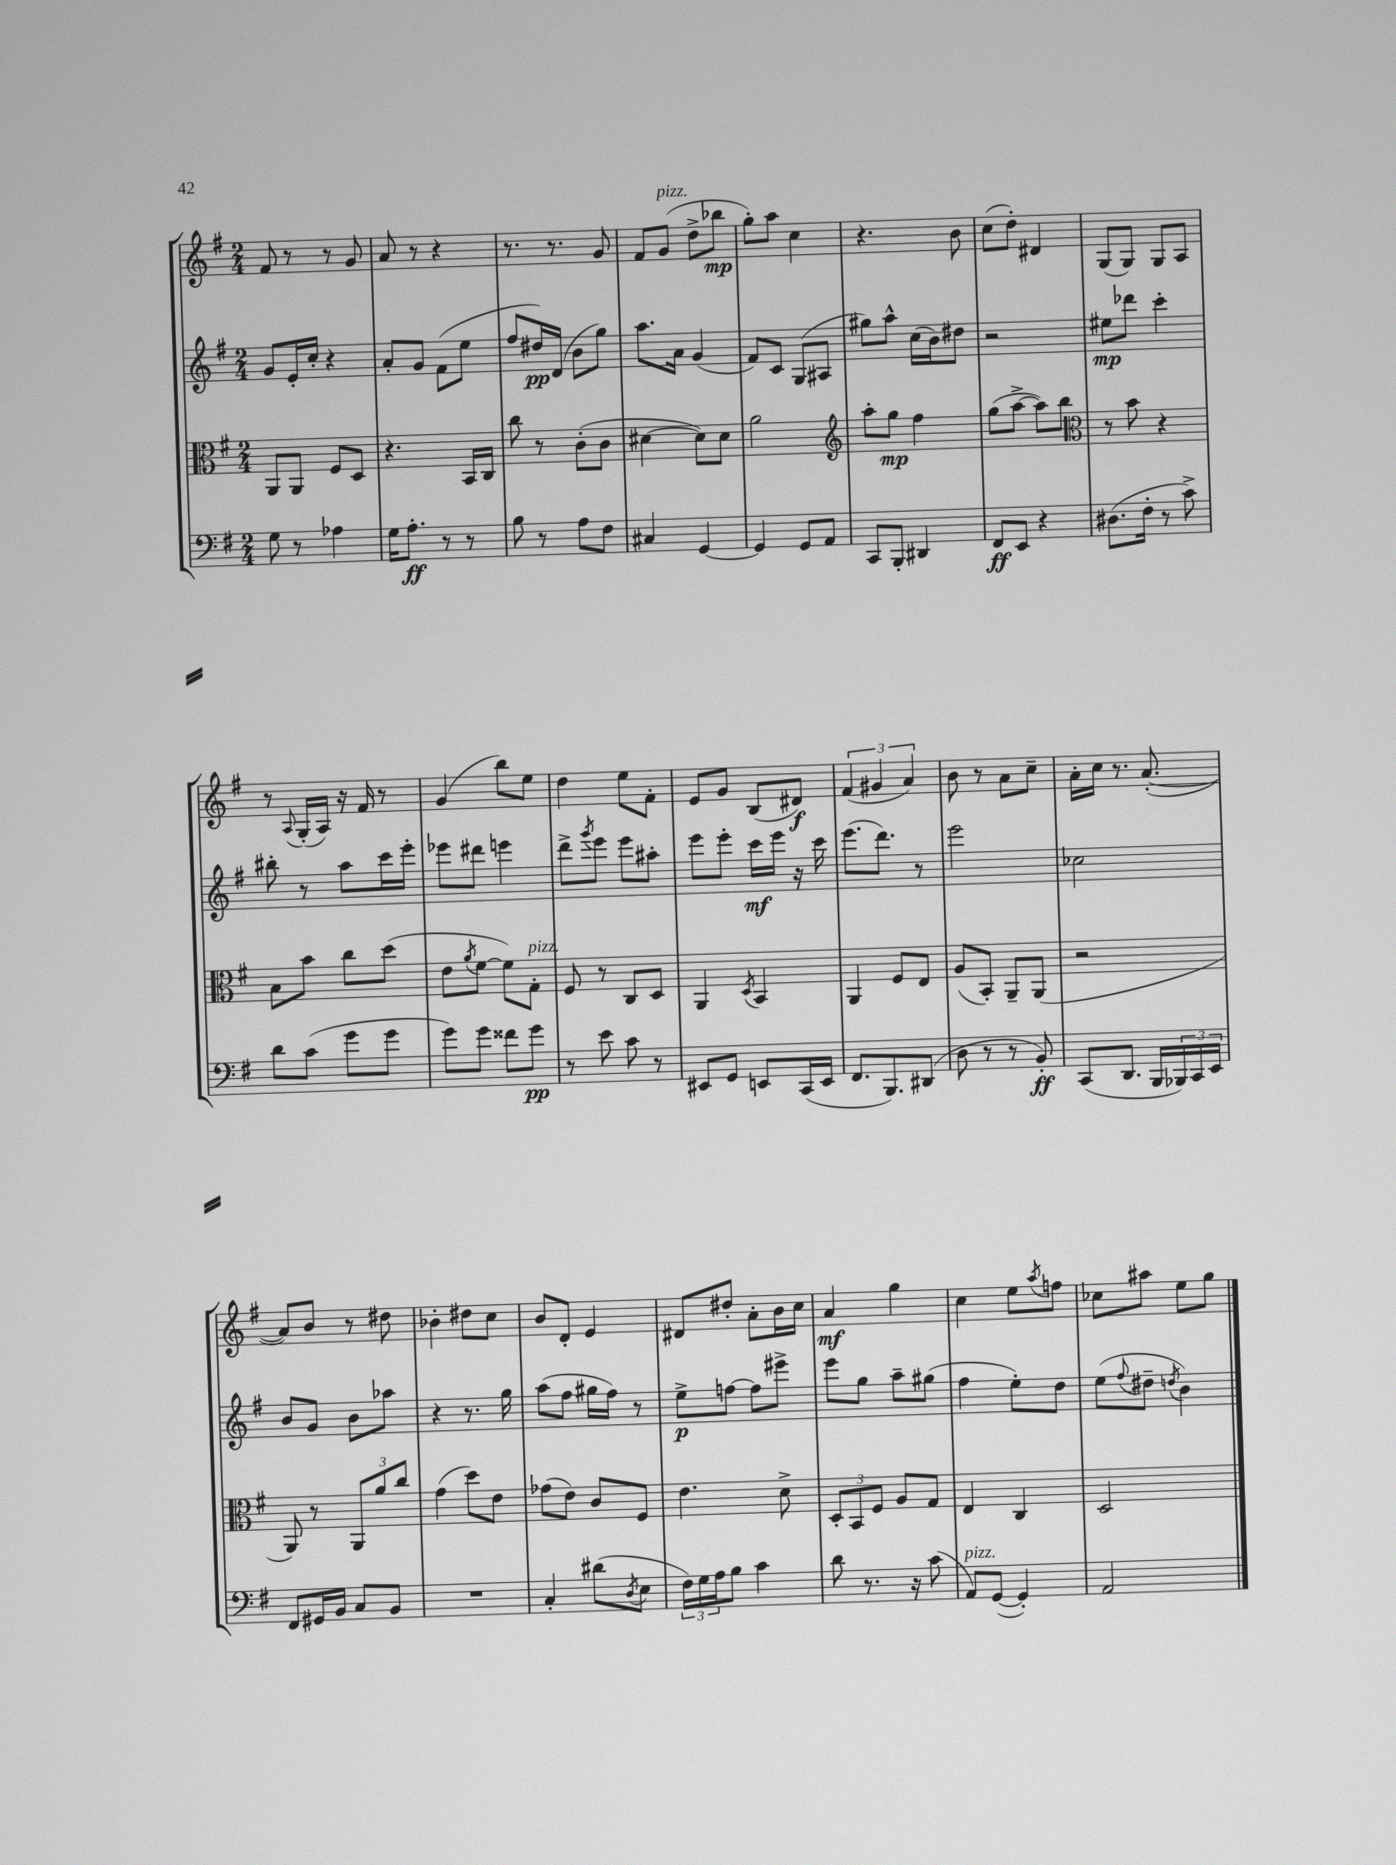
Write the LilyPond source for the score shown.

<<
\new StaffGroup <<
\new Staff = "s0" {
    \clef treble \key g \major \numericTimeSignature \time 2/4
    fis'8 r8 r8 g'8 |
    a'8 r8 r4 |
    r8. r8. g'8 |
    fis'8 g'8^\markup { \italic "pizz." }( d''8-> bes''8\mp |
    g''8-.) a''8 c''4 |
    r4. b'8 |
    c''8( d''8-.) dis'4 |
    g8( g8) g8 a8 |
    r8 \appoggiatura { a8 } g16-.( a16) r16 fis'16 r8 |
    g'4( b''8) e''8 |
    d''4 e''8 fis'8-. |
    e'8 g'8 b8( dis'8\f) |
    \tuplet 3/2 { fis'4( gis'4 a'4) } |
    b'8 r8 a'8 c''8-- |
    a'16-. c''16 r8. a'8.~-.( |
    a'8) b'8 r8 dis''8 |
    bes'4-. dis''8 c''8 |
    b'8 d'8-. e'4 |
    dis'8 dis''8-. a'8-. b'16 c''16 |
    a'4\mf g''4 |
    c''4 e''8 \acciaccatura { a''8 } f''8 |
    ces''8 ais''8 e''8 g''8 \bar "|." |
}
\new Staff = "s1" {
    \clef treble \key g \major \numericTimeSignature \time 2/4
    g'8 e'16-. c''16-. r4 |
    a'8-. g'8 fis'8( e''8 |
    fis''8 dis''16\pp) d'16( b'8 g''8) |
    a''8. a'16 g'4( |
    fis'8) c'8 g8( ais8 |
    gis''8) a''8-^ c''16( b'16) dis''8 |
    r2 |
    eis''8\mp des'''8 c'''4-. |
    bis''8-. r8 a''8 c'''16 e'''16-. |
    ees'''8 dis'''8 e'''4 |
    d'''8-> \acciaccatura { g'''8 } e'''8 e'''8 ais''8-. |
    e'''8 e'''8-. c'''16\mf e'''16 r16 c'''16 |
    e'''8.( d'''8.) r8 |
    e'''2 |
    ces''2 |
    b'8 g'8 b'8 aes''8 |
    r4 r8. g''16 |
    a''8( fis''8 gis''16 fis''16) r8 |
    e''8->\p f''8~ f''8 eis'''8-> |
    e'''8 g''8 a''8-- gis''8( |
    fis''4 e''8-.) d''8 |
    e''8( \appoggiatura { fis''8 } dis''8-- \acciaccatura { d''8 } b'4) \bar "|." |
}
\new Staff = "s2" {
    \clef alto \key g \major \numericTimeSignature \time 2/4
    a,8 a,8 fis8 d8 |
    r4. b,16 c16 |
    c''8 r8 c'8-.( c'8 |
    dis'4~ dis'8) dis'8 |
    a'2 |
    \clef treble a''8-. g''8\mp fis''4 |
    g''8( a''8~-> a''8) b''8 |
    \clef alto r8 b'8 r4 |
    b8 b'8 c''8 d''8( |
    e'8 \acciaccatura { a'8 } fis'8~ fis'8) g8-.^\markup { \italic "pizz." } |
    fis8 r8 c8 d8 |
    a,4 \acciaccatura { d8 } b,4 |
    a,4 fis8 e8 |
    a8( b,8-.) a,8-- a,8( |
    r2 |
    a,8) r8 \tuplet 3/2 { a,8 a'8 c''8 } |
    g'4( d''8) e'8 |
    ges'8( e'8) c'8 fis8 |
    e'4. d'8-> |
    \tuplet 3/2 { d8-. b,8 fis8 } a8 g8 |
    e4 c4 |
    d2 \bar "|." |
}
\new Staff = "s3" {
    \clef bass \key g \major \numericTimeSignature \time 2/4
    g8 r8 aes4 |
    g16 a8.-.\ff r8 r8 |
    b8 r8 a8 fis8 |
    cis4 g,4~ |
    g,4 g,8 a,8 |
    c,8 b,,8-. dis,4 |
    fis,8\ff e,8 r4 |
    dis8.( fis16-. r8 c'8->) |
    d'8 c'8( g'8 g'8 |
    g'8) g'8 fisis'8 g'8\pp |
    r8 e'8 c'8 r8 |
    eis,8 g,8 e,8 c,16( e,16 |
    fis,8. b,,8.) dis,8( |
    d8 r8 r8 b,8-.\ff) |
    c,8( d,8. b,,16 \tuplet 3/2 { bes,,16) c,16 e,16 } |
    fis,8 gis,16 b,16 c8 b,8 |
    R2 |
    c4-. dis'8( \acciaccatura { d8 } e8 |
    \tuplet 3/2 { fis16) g16 a16 } b8 c'4 |
    d'8 r8. r16 c'8( |
    a,8^\markup { \italic "pizz." }) g,8~( g,4-.) |
    a,2 \bar "|." |
}
>>
>>
\layout { \context { \Score \remove "Bar_number_engraver" } }
